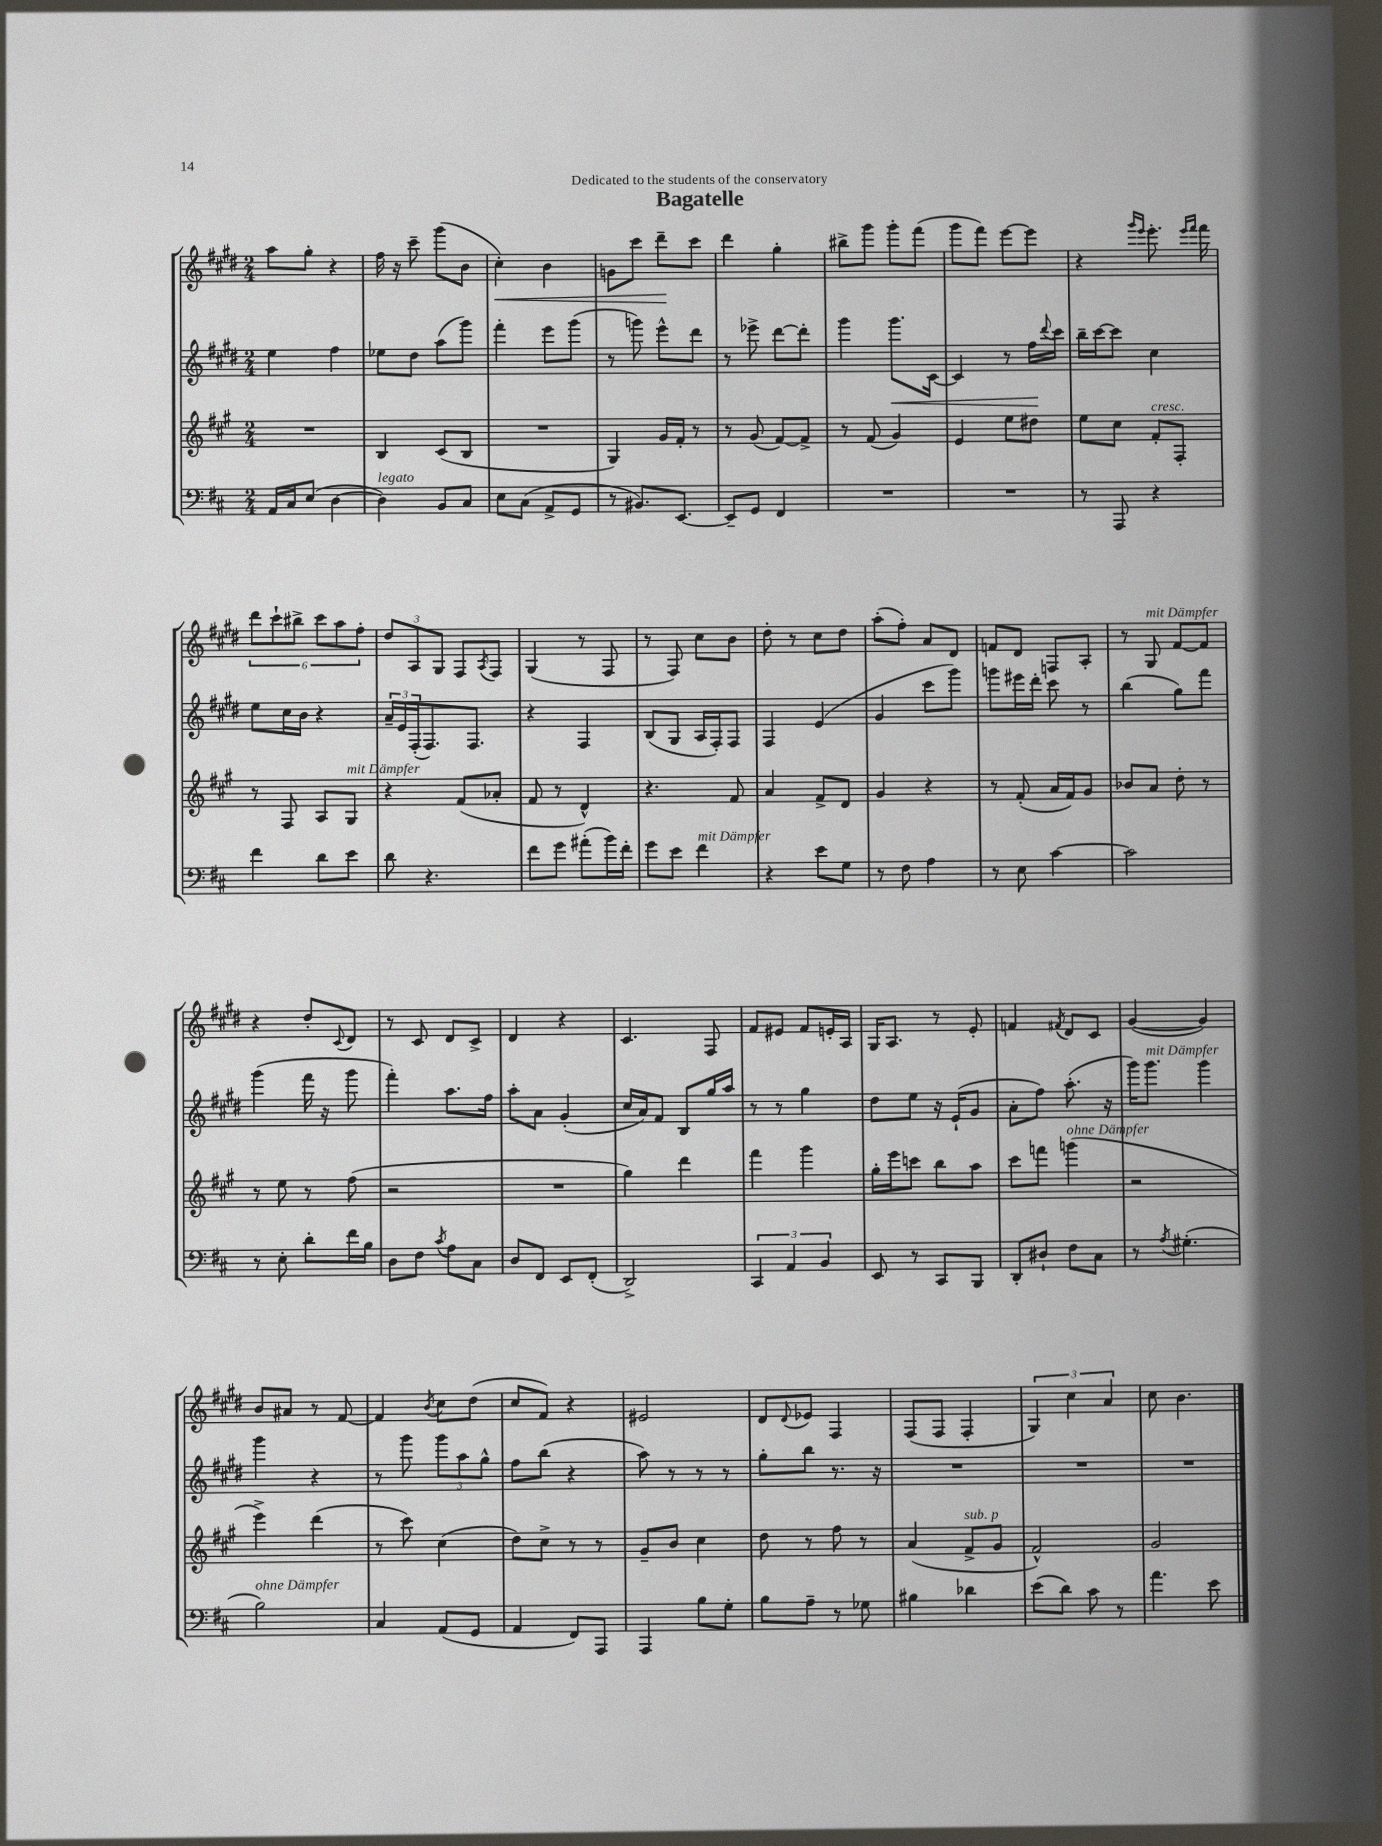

**kern	**kern	**kern	**kern
*staff4	*staff3	*staff2	*staff1
*clefF4	*clefG2	*clefG2	*clefG2
*k[f#c#]	*k[f#c#g#]	*k[f#c#g#d#]	*k[f#c#g#d#]
*M2/4	*M2/4	*M2/4	*M2/4
16AA	2r	4ee	8aa
16C#	.	.	.
(8E	.	.	8gg#'
[4D	.	4ff#	4r
=	=	=	=
4D])	4B	8ee-	16ff#
.	.	.	16r
.	.	8dd#	8ccc#~
8BB	(8c#	(8aa	(8ggg#
8C#	8B	8ggg#)	8b
=	=	=	=
8E	2r	4fff#'	4cc#')
(8C#	.	.	.
8AA^	.	8eee	4b
8GG	.	(8ggg#	.
=	=	=	=
8r	4G#)	8r	8g
8.BB#)	.	8ggg)	8ccc#
.	16g#	8eee^^	8ddd#~
[8.EE	16f#'	.	.
.	8r	8ddd#	8ccc#
=	=	=	=
8EE~]	8r	8r	4ddd#
8GG	(8g#	8eee-^	.
4FF#	[8f#)	[8ddd#	4gg#'
.	8f#^]	8ddd#']	.
=	=	=	=
2r	8r	4ggg#	8bb#^
.	(8f#	.	8ggg#
.	4g#)	8.ggg#	8ggg#'
.	.	.	(8fff#
.	.	[16c#	.
=	=	=	=
2r	4e	4c#]	8ggg#
.	.	.	8fff#)
.	8ee	8r	[8eee
.	8dd#	16ff#	8eee]
.	.	8qqddd#	.
.	.	16ccc#	.
=	=	=	=
8r	8ee	16bb~	4r
.	.	[16ccc#	.
8AAA	8cc#	8ccc#]	.
.	.	.	16qqggg#
.	.	.	16qqeee
4r	8f#'	4cc#	8.eee'
.	8F#'	.	.
.	.	.	16qqeee
.	.	.	16qqfff#
.	.	.	16fff#
=	=	=	=
4f#	8r	8ee	12ddd#
.	.	.	12ccc#`
.	8F#	16cc#	.
.	.	.	12bb#^
.	.	16b	.
8d	8A	4r	12ccc#
.	.	.	12aa
8e	8G#	.	.
.	.	.	12ff#'
=	=	=	=
8d	4r	24a~	12dd#
.	.	24e	.
.	.	(24F#'	12A
4.r	.	8.F#)	.
.	.	.	12G#
.	(8f#	.	8F#
.	.	8.F#	.
.	.	.	8qA
.	8a-'	.	8F#
=	=	=	=
8f#	8f#	4r	(4G#
8g	8r	.	.
(8a#'	4d^^)	4F#	8r
16b)	.	.	8F#
16f#'	.	.	.
=	=	=	=
8g	4.r	(8B	8r
8e	.	8G#	8F#)
4f#	.	16A	8cc#
.	.	16F#')	.
.	8f#	8F#	8b
=	=	=	=
4r	4a	4F#	8dd#'
.	.	.	8r
8e	8f#^	(4e	8cc#
8G	8d	.	8dd#
=	=	=	=
8r	4g#	4g#	(8aa'
8F#	.	.	8ff#')
4A	4r	8ccc#	8a
.	.	8ggg#)	8d#
=	=	=	=
8r	8r	8ggg	8f
8E	(8f#'	16eee#	8d#
.	.	16ddd#'	.
[4c#	16a	8ccc#	8F
.	16f#)	.	.
.	8g#	8r	8A'
=	=	=	=
2c#]	8b-	(4bb	8r
.	8a	.	8G#
.	8dd'	8gg#)	[8f#
.	8r	8fff#	8f#]
=	=	=	=
8r	8r	(4ggg#	4r
8E'	8ee	.	.
8d'	8r	16fff#	8dd#'
.	.	16r	.
.	.	.	8qqc#
16f#	(8ff#	8ggg#	8d#
16B	.	.	.
=	=	=	=
8D	2r	4fff#')	8r
8F#	.	.	8c#
8qc#	.	.	.
8A	.	8.aa	8d#
8C#	.	.	8c#^
.	.	16ff#	.
=	=	=	=
8D	2r	8aa'	4d#
8FF#	.	8a	.
8EE	.	(4g#'	4r
(8FF#'	.	.	.
=	=	=	=
2DD^)	4gg#)	16cc#	4.c#
.	.	16a)	.
.	.	8f#	.
.	4ddd	8B	.
.	.	16gg#	8F#
.	.	16aa	.
=	=	=	=
6CC#	4fff#	8r	8f#
.	.	8r	8e#
6AA	.	.	.
.	4ggg#	4gg#	8f#
6BB	.	.	.
.	.	.	16e'
.	.	.	16A
=	=	=	=
8EE	16gg#'	8dd#	16G#
.	16eee	.	8.A
8r	8ccc	8ee	.
8CC#	8bb	16r	8r
.	.	(16e`	.
8BBB	8aa	8g#	8e'
=	=	=	=
8DD'	8ccc#	8a'	4f
8D#`	8fff	8ff#)	.
.	.	.	8qf#
8F#	(4ggg	(8.aa'	8d#
8C#	.	.	8c#
.	.	16r	.
=	=	=	=
8r	2r	16ggg#)	([4g#
.	.	8.ggg#	.
8qA	.	.	.
(4.G#'	.	.	.
.	.	4ggg#	4g#])
=	=	=	=
2B)	4eee^)	4ggg#	8b
.	.	.	8a#
.	(4ddd	4r	8r
.	.	.	[8f#
=	=	=	=
4C#	8r	8r	4f#]
.	8ccc#)	8ggg#	.
.	.	.	8qb
(8AA	(4cc#	12ggg#	8cc#
.	.	12aa	.
8GG	.	.	(8dd#
.	.	12gg#^^	.
=	=	=	=
4AA	8dd)	8ff#	8cc#
.	8cc#^	(8bb	8f#)
8FF#)	8r	4r	4r
8AAA	8r	.	.
=	=	=	=
4AAA	8g#~	8aa)	2e#
.	8b	8r	.
8B	4cc#	8r	.
8G'	.	8r	.
=	=	=	=
8B	8dd	8gg#'	8d#
.	.	.	8qqd#
8A~	8r	8bb	8e-
8r	8ff#	8.r	4F#
8G-	8r	.	.
.	.	16r	.
=	=	=	=
4B#	(4a	2r	(8F#
.	.	.	8F#
4d-	8f#^	.	4F#'
.	8g#	.	.
=	=	=	=
(8e	2f#^^)	2r	6G#)
8d)	.	.	.
.	.	.	6cc#
8c#	.	.	.
.	.	.	6a
8r	.	.	.
=	=	=	=
4.a	2g#	2r	8cc#
.	.	.	4.b
8e	.	.	.
==	==	==	==
*-	*-	*-	*-
